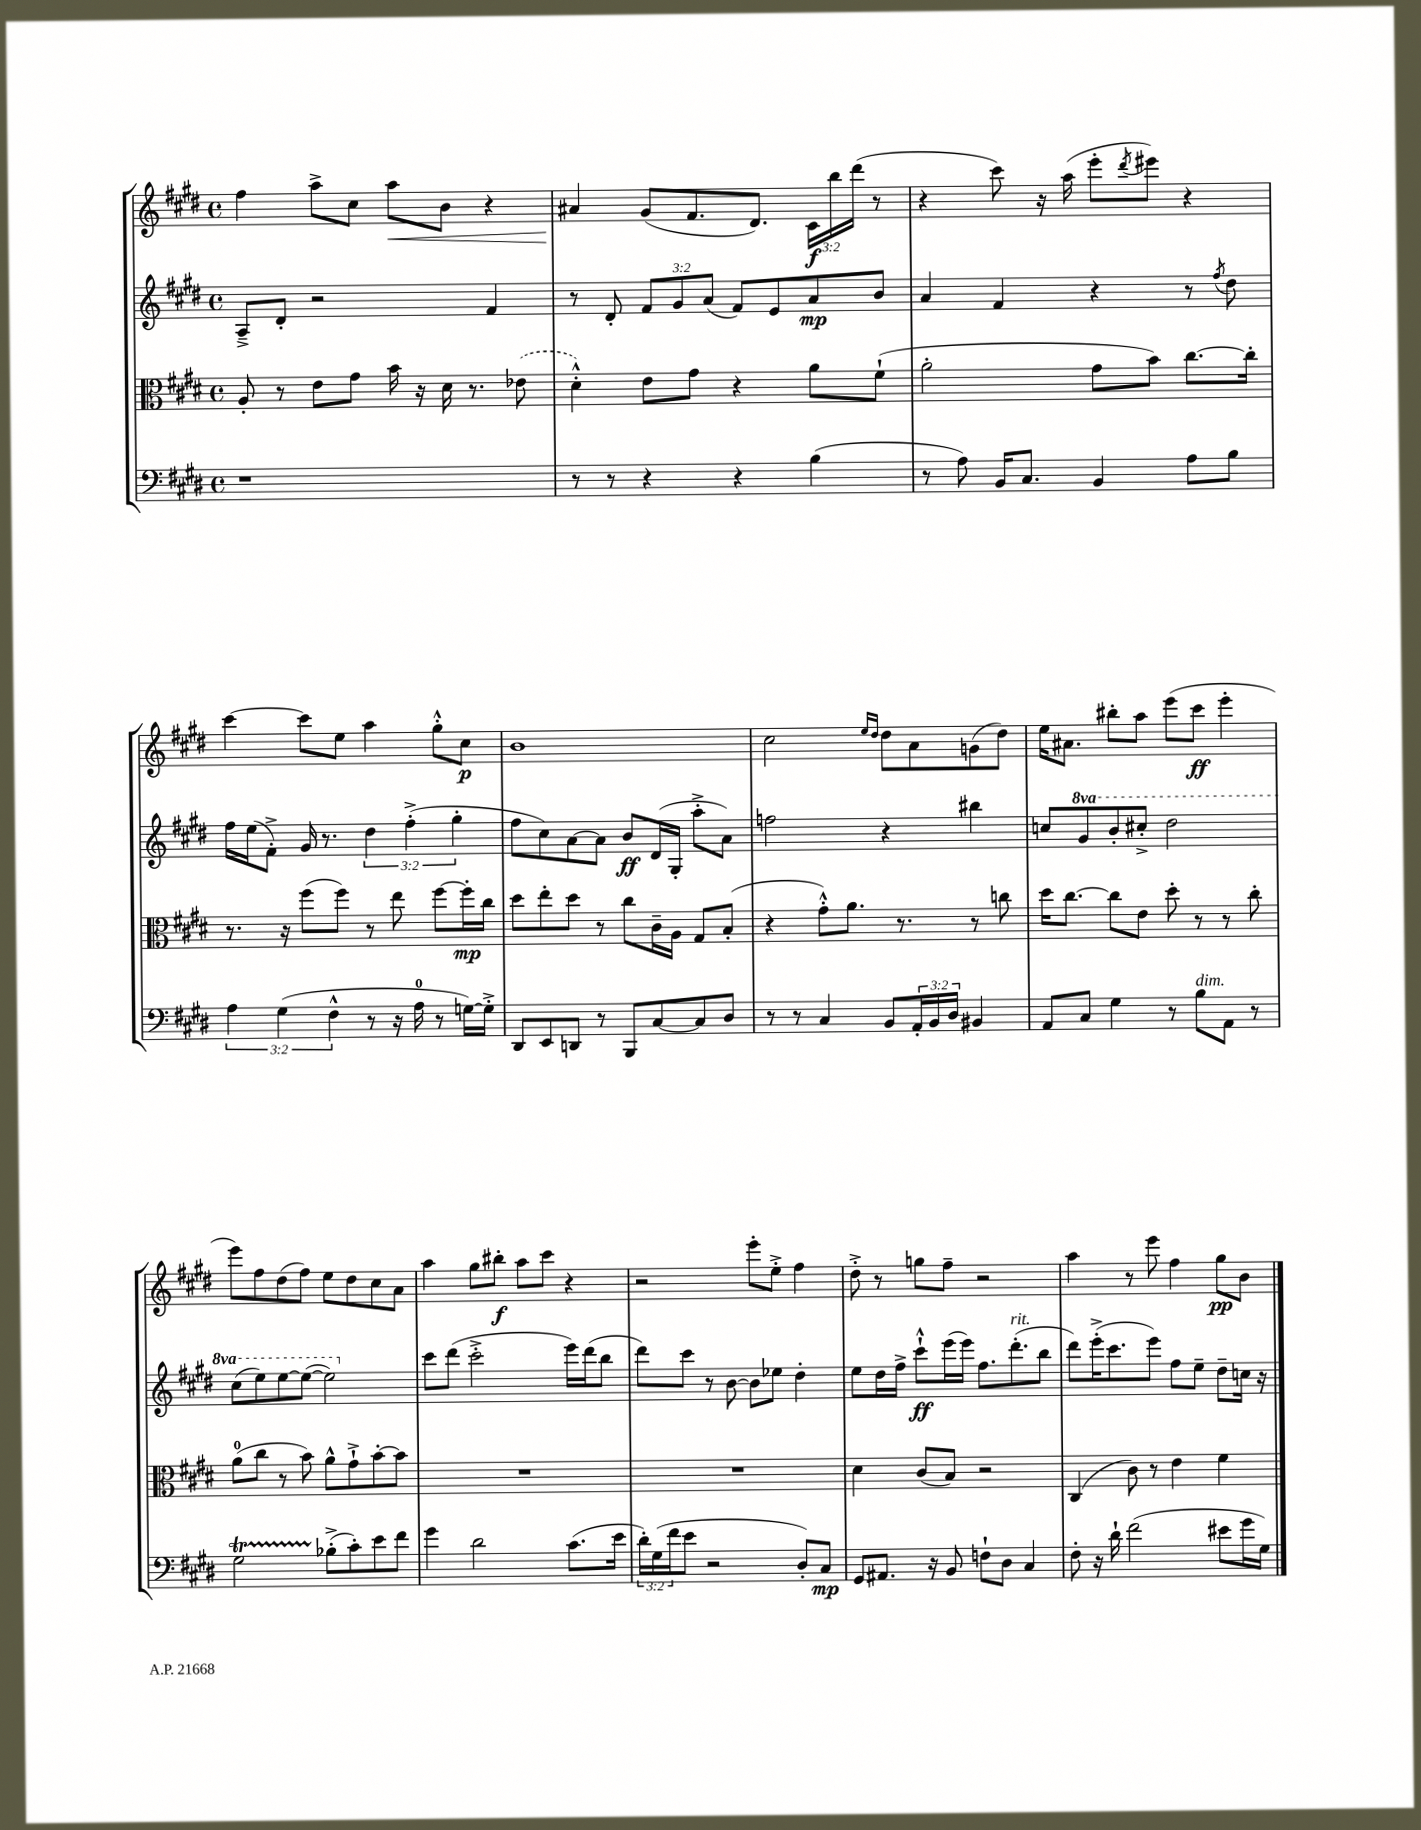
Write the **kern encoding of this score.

**kern	**kern	**kern	**kern
*staff4	*staff3	*staff2	*staff1
*clefF4	*clefC3	*clefG2	*clefG2
*k[f#c#g#d#]	*k[f#c#g#d#]	*k[f#c#g#d#]	*k[f#c#g#d#]
*M4/4	*M4/4	*M4/4	*M4/4
*met(c)	*met(c)	*met(c)	*met(c)
1r	8A'	8A~^	4ff#
.	8r	8d#'	.
.	8e	2r	8aa^
.	8g#	.	8cc#
.	16b	.	8aa
.	16r	.	.
.	16d#	.	8b
.	8.r	.	.
.	.	4f#	4r
.	(8e-	.	.
=	=	=	=
8r	4d#'^^)	8r	4a#
8r	.	8d#'	.
4r	8e	12f#	(8g#
.	.	12g#	.
.	8g#	.	8.f#
.	.	(12a	.
4r	4r	8f#)	.
.	.	.	8.d#)
.	.	8e	.
(4B	8a	8a	24c#
.	.	.	24bb
.	.	.	(24ddd#
.	(8f#`	8b	8r
=	=	=	=
8r	2a'	4a	4r
8A)	.	.	.
16BB	.	4f#	8ccc#)
8.C#	.	.	.
.	.	.	16r
.	.	.	(16aa
4BB	8g#	4r	8eee'
.	.	.	8qddd#
.	8b)	.	8eee#)
8A	[8.cc#	8r	4r
.	.	8qff#	.
8B	.	8dd#	.
.	16cc#']	.	.
=	=	=	=
6A	8.r	16ff#	[4ccc#
.	.	(16ee	.
.	.	8f#'^)	.
(6G#	.	.	.
.	16r	.	.
.	(8ff#	16g#	8ccc#]
.	.	8.r	.
6F#^^	.	.	.
.	8ff#)	.	8ee
8r	8r	6dd#	4aa
16r	8ee	.	.
.	.	(6ff#'^	.
16A	.	.	.
8r	[8ff#	.	8gg#'^^
.	.	6gg#'	.
[16G)	16ff#']	.	8cc#
16G'^]	16cc#	.	.
=	=	=	=
8DD#	8dd#	8ff#	1b
8EE	8ee'	8cc#)	.
8DD	8dd#	[8a	.
8r	8r	8a]	.
8BBB	8cc#	8b	.
[8C#	16c#~	(16d#	.
.	16A	16G#'	.
8C#]	8G#	8aa'^	.
8D#	(8B'	8a)	.
=	=	=	=
8r	4r	2ff	2cc#
8r	.	.	.
4C#	8g#'^^)	.	.
.	8.a	.	.
.	.	.	16qqee
.	.	.	16qqdd#
8BB	.	4r	8dd#
.	8.r	.	.
24AA'	.	.	8a
24BB	.	.	.
24D#	.	.	.
4BB#	8r	4bb#	(8g
.	8cc	.	8dd#)
=	=	=	=
8AA	16dd#	8cc	16ee
.	[8.cc#	.	8.a#
8C#	.	8gg#	.
4G#	8cc#]	8bb'	8bb#'
.	8e	8ccc#'^	8aa
8r	8dd#'	2ddd#	(8eee
8B	8r	.	8ccc#
8AA	8r	.	4eee'
8r	8cc#'	.	.
=	=	=	=
2G#	(8a	(8ccc#	8eee)
.	8cc#	8eee)	8ff#
.	8r	[8eee	(8dd#
.	8b)	(8eee_	8ff#)
(8B-'^	8a^^	2eee])	8ee
8c#')	8g#`^	.	8dd#
8e	[8b'	.	8cc#
8f#	8b]	.	8a
=	=	=	=
4g#	1r	8ccc#	4aa
.	.	(8ddd#	.
2d#	.	2ccc#'^	8gg#
.	.	.	8bb#'
.	.	.	8aa
.	.	.	8ccc#
(8.c#	.	16eee)	4r
.	.	(16ddd#	.
.	.	8bb	.
16e	.	.	.
=	=	=	=
24d#')	1r	8ddd#)	2r
(24G#	.	.	.
24f#	.	.	.
8e	.	8ccc#	.
2r	.	8r	.
.	.	[8b	.
.	.	8b]	8eee'
.	.	8ee-	8ee'^
8D#')	.	4dd#'	4ff#
8C#	.	.	.
=	=	=	=
8GG#	4d#	8ee	8dd#'^
8.AA#	.	16dd#	8r
.	.	16ff#^	.
.	(8c#	8ccc#`^^	8gg
16r	.	.	.
8BB	8B)	(16eee	8ff#~
.	.	16eee)	.
8F`	2r	8.ff#	2r
8D#	.	.	.
.	.	(8.ddd#'	.
4C#	.	.	.
.	.	8bb	.
=	=	=	=
8F#'	(4C#	8ddd#)	4aa
16r	.	(16eee'^	.
16d#`	.	8.ccc#	.
(2f#	8c#)	.	8r
.	8r	8eee)	8eee
.	4e	8ff#	4ff#
.	.	8ee~	.
8e#	4f#	8dd#~	8gg#
16g#	.	16cc	8b
16G#)	.	16r	.
==	==	==	==
*-	*-	*-	*-
